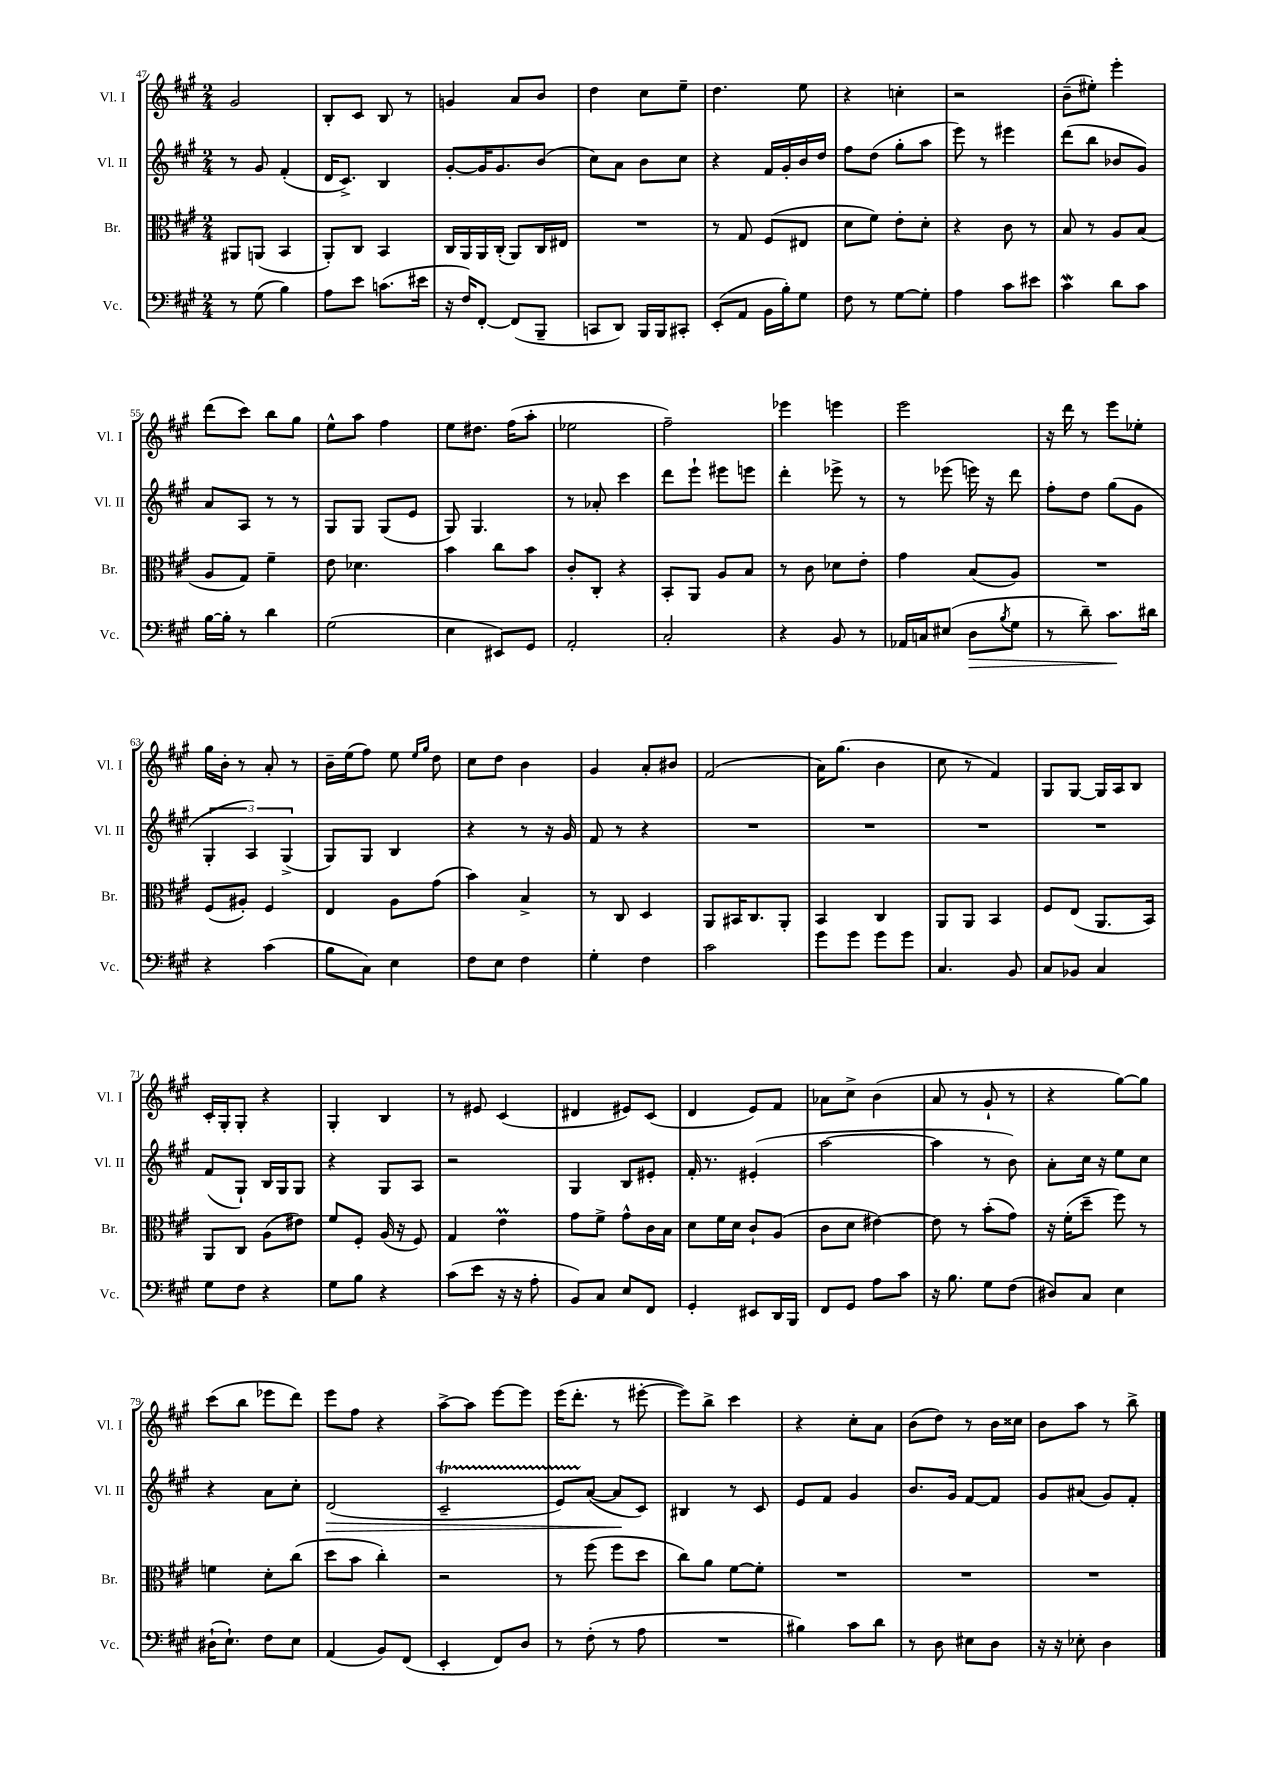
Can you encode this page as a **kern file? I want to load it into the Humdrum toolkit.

**kern	**kern	**kern	**kern
*staff4	*staff3	*staff2	*staff1
*clefF4	*clefC3	*clefG2	*clefG2
*k[f#c#g#]	*k[f#c#g#]	*k[f#c#g#]	*k[f#c#g#]
*M2/4	*M2/4	*M2/4	*M2/4
8r	8AA#	8r	2g#
(8G#	(8AA	8g#	.
4B)	4BB	(4f#'	.
=	=	=	=
8A	8AA')	16d	8B'
.	.	8.c#^)	.
8e	8C#	.	8c#
(8.c	4BB	4B	8B
.	.	.	8r
16e#	.	.	.
=	=	=	=
16r	16C#	[8g#'	4g
16F#)	16AA	.	.
[8FF#'	16AA	16g#]	.
.	(16C#'	8.g#	.
(8FF#]	8AA)	.	8a
8BBB~	16C#	(8b	8b
.	16E#	.	.
=	=	=	=
8CC	2r	8cc#)	4dd
8DD)	.	8a	.
16BBB	.	8b	8cc#
16BBB	.	.	.
8CC#'	.	8cc#	8ee~
=	=	=	=
(8EE'	8r	4r	4.dd
8AA	8G#	.	.
16BB	(8F#	16f#	.
16B')	.	16g#'	.
8G#	8E#	16b	8ee
.	.	16dd	.
=	=	=	=
8F#	8d	8ff#	4r
8r	8f#)	(8dd	.
[8G#	8e'	8gg#'	4cc'
8G#']	8d'	8aa	.
=	=	=	=
4A	4r	8eee)	2r
.	.	8r	.
8c#	8c#	4eee#	.
8e#	8r	.	.
=	=	=	=
4c#	8B	(8ddd	(8b~
.	8r	8bb	8ee#')
8d	8A	8b-	4eee'
8c#	(8B	8g#)	.
=	=	=	=
[16B	8A	8a	(8ddd
16B']	.	.	.
8r	8G#)	8A	8ccc#)
4d	4f#~	8r	8bb
.	.	8r	8gg#
=	=	=	=
(2G#	8e	8G#	8ee^^
.	4.d-	8G#	8aa
.	.	(8G#	4ff#
.	.	8e	.
=	=	=	=
4E	4b	8G#)	8ee
.	.	4.G#	8.dd#
8EE#)	8cc#	.	.
.	.	.	(16ff#
8GG#	8b	.	8aa'
=	=	=	=
2AA'	8c#'	8r	2ee-
.	8C#'	8a-'	.
.	4r	4ccc#	.
=	=	=	=
2C#'	8BB'	8ddd	2ff#~)
.	8AA	8eee`	.
.	8A	8eee#	.
.	8B	8eee	.
=	=	=	=
4r	8r	4ddd'	4eee-
.	8c#	.	.
8BB	8d-	8eee-^	4eee
8r	8e'	8r	.
=	=	=	=
16AA-	4g#	8r	2eee
16C	.	.	.
(8E#	.	(8eee-	.
8D	(8B	16eee)	.
.	.	16r	.
8qB	.	.	.
8G#	8A)	8ddd	.
=	=	=	=
8r	2r	8ff#'	16r
.	.	.	16ddd
8d~)	.	8dd	8r
8.c#	.	(8gg#	8eee
.	.	8g#	8ee-'
16d#	.	.	.
=	=	=	=
4r	(8F#	6G#'	16gg#
.	.	.	16b'
.	8A#')	.	8r
.	.	6A)	.
(4c#	4F#	.	8a'
.	.	(6G#^	.
.	.	.	8r
=	=	=	=
8B	4E	8G#)	16b~
.	.	.	(16ee
8C#)	.	8G#	8ff#)
4E	8A	4B	8ee
.	.	.	16qqee
.	.	.	16qqgg#
.	(8g#	.	8dd
=	=	=	=
8F#	4b)	4r	8cc#
8E	.	.	8dd
4F#	4B^	8r	4b
.	.	16r	.
.	.	16g#	.
=	=	=	=
4G#'	8r	8f#	4g#
.	8C#	8r	.
4F#	4D	4r	8a'
.	.	.	8b#
=	=	=	=
2c#	8AA	2r	(2f#
.	16BB#	.	.
.	8.C#	.	.
.	8AA'	.	.
=	=	=	=
8g#	4BB	2r	16a)
.	.	.	(8.gg#
8g#	.	.	.
8g#	4C#	.	4b
8g#	.	.	.
=	=	=	=
4.C#	8AA	2r	8cc#
.	8AA	.	8r
.	4BB	.	4f#)
8BB	.	.	.
=	=	=	=
8C#	8F#	2r	8G#
8BB-	(8E	.	[8G#
4C#	8.AA	.	16G#]
.	.	.	16A
.	.	.	8B
.	16BB)	.	.
=	=	=	=
8G#	8AA	(8f#	16c#'
.	.	.	16G#'
8F#	8C#	8G#`)	8G#'
4r	(8A	16B	4r
.	.	16G#	.
.	8e#)	8G#	.
=	=	=	=
8G#	8f#	4r	4G#'
8B	8F#'	.	.
4r	(16A	8G#	4B
.	16r	.	.
.	8F#)	8A	.
=	=	=	=
(8c#	4G#	2r	8r
8e	.	.	8e#
16r	4e	.	(4c#
16r	.	.	.
8A'	.	.	.
=	=	=	=
8BB)	8g#	4G#	4d#
8C#	8f#^	.	.
8E	8g#^^	8B	8e#)
8FF#	16c#	8e#'	(8c#
.	16B	.	.
=	=	=	=
4GG#'	8d	16f#'	4d
.	.	8.r	.
.	16f#	.	.
.	16d	.	.
8EE#	8c#`	(4e#'	8e)
16DD	(8A	.	8f#
16BBB	.	.	.
=	=	=	=
8FF#	8c#	[2aa	8a-
8GG#	8d	.	8cc#^
8A	[4e#)	.	(4b
8c#	.	.	.
=	=	=	=
16r	8e#]	4aa]	8a
8.B	.	.	.
.	8r	.	8r
8G#	(8b'	8r	8g#`
(8F#	8g#)	8b)	8r
=	=	=	=
8D#)	16r	8a'	4r
.	(16f#'	.	.
8C#	8dd~	16cc#	.
.	.	16r	.
4E	8ff#)	8ee	[8gg#)
.	8r	8cc#	8gg#]
=	=	=	=
(16D#`	4f	4r	(8ccc#
8.E`)	.	.	.
.	.	.	8bb
8F#	8d'	8a	8eee-
8E	(8cc#	8cc#'	8ddd)
=	=	=	=
(4AA	8dd	(2d	8eee
.	8b	.	8ff#
8BB)	4cc#')	.	4r
(8FF#	.	.	.
=	=	=	=
4EE'	2r	2c#~	[8aa^
.	.	.	8aa]
8FF#)	.	.	[8eee
8D	.	.	8eee]
=	=	=	=
8r	8r	8e)	(16eee
.	.	.	8.ddd'
(8F#'	(8ff#	([8a	.
8r	8ff#	8a]	8r
8A	8dd	8c#)	[8eee#'
=	=	=	=
2r	8cc#)	4B#	8eee#])
.	8a	.	8bb^
.	[8f#	8r	4ccc#
.	8f#']	8c#	.
=	=	=	=
4B#)	2r	8e	4r
.	.	8f#	.
8c#	.	4g#	8cc#'
8d	.	.	8a
=	=	=	=
8r	2r	8.b	(8b
8D	.	.	8dd)
.	.	16g#	.
8E#	.	[8f#	8r
8D	.	8f#]	16b
.	.	.	16cc##
=	=	=	=
16r	2r	8g#	8b
16r	.	.	.
8E-'	.	(8a#	8aa
4D	.	8g#)	8r
.	.	8f#'	8bb^
==	==	==	==
*-	*-	*-	*-
